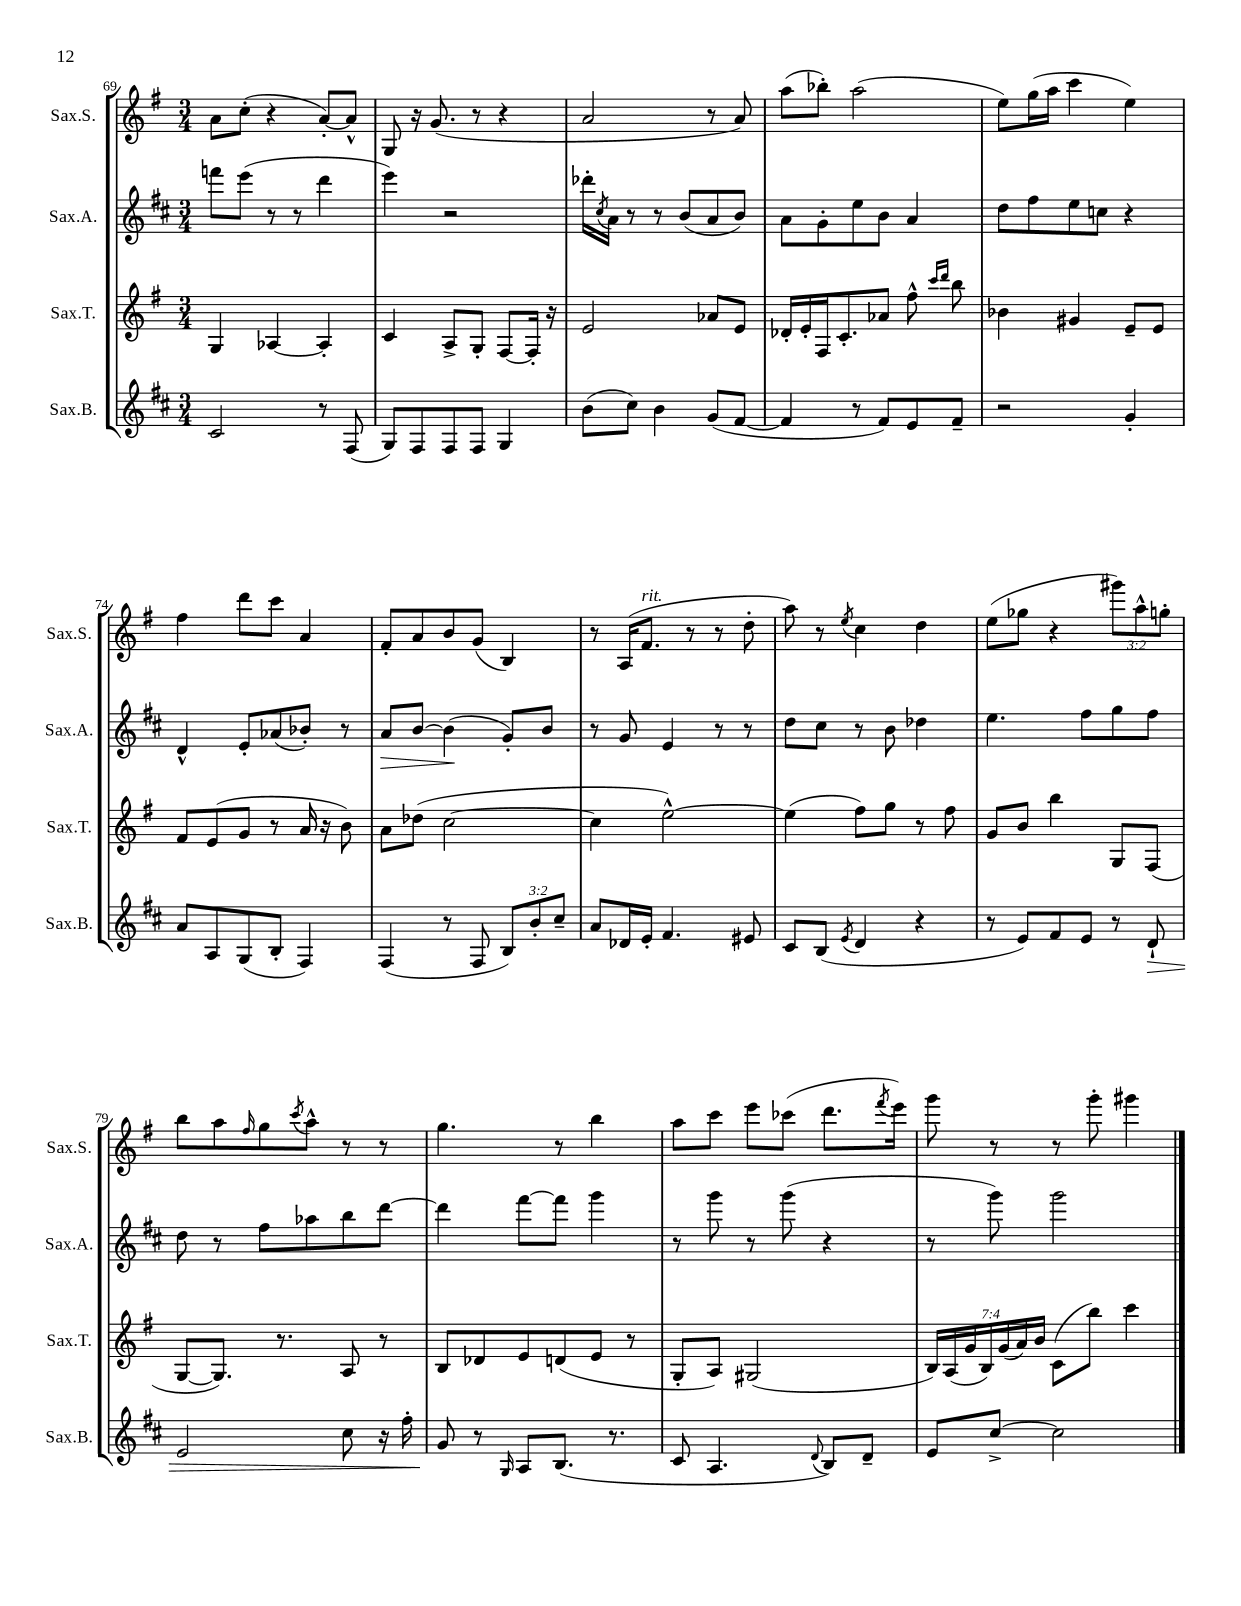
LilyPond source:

<<
\new StaffGroup <<
\new Staff = "s0" \with { instrumentName = "Sax.S." shortInstrumentName = "Sax.S." } {
    \clef treble \key g \major \numericTimeSignature \time 3/4 \override Staff.TupletNumber.text = #tuplet-number::calc-fraction-text
    a'8 c''8-.( r4 a'8~-.) a'8-^ |
    g8 r16 g'8.( r8 r4 |
    a'2 r8 a'8) |
    a''8( bes''8-.) a''2( |
    e''8) g''16( a''16 c'''4 e''4) |
    fis''4 d'''8 c'''8 a'4 |
    fis'8-. a'8 b'8 g'8( b4) |
    r8 a16( fis'8.^\markup { \italic "rit." } r8 r8 d''8-. |
    a''8) r8 \acciaccatura { e''8 } c''4 d''4 |
    e''8( ges''8 r4 \tuplet 3/2 { gis'''8) a''8-^ g''8-. } |
    b''8 a''8 \grace { fis''16 } g''8 \acciaccatura { c'''8 } a''8-^ r8 r8 |
    g''4. r8 b''4 |
    a''8 c'''8 e'''8 ces'''8( d'''8. \acciaccatura { fis'''8 } e'''16) |
    g'''8 r8 r8 g'''8-. gis'''4 \bar "|." |
}
\new Staff = "s1" \with { instrumentName = "Sax.A." shortInstrumentName = "Sax.A." } {
    \clef treble \key d \major \numericTimeSignature \time 3/4
    f'''8 e'''8( r8 r8 d'''4 |
    e'''4) r2 |
    des'''16-. \acciaccatura { cis''8 } a'16 r8 r8 b'8( a'8 b'8) |
    a'8 g'8-. e''8 b'8 a'4 |
    d''8 fis''8 e''8 c''8 r4 |
    d'4-^ e'8-. aes'8( bes'8-.) r8 |
    a'8\> b'8~ b'4\!( g'8-.) b'8 |
    r8 g'8 e'4 r8 r8 |
    d''8 cis''8 r8 b'8 des''4 |
    e''4. fis''8 g''8 fis''8 |
    d''8 r8 fis''8 aes''8 b''8 d'''8~ |
    d'''4 fis'''8~ fis'''8 g'''4 |
    r8 g'''8 r8 g'''8( r4 |
    r8 g'''8) g'''2 \bar "|." |
}
\new Staff = "s2" \with { instrumentName = "Sax.T." shortInstrumentName = "Sax.T." } {
    \clef treble \key g \major \numericTimeSignature \time 3/4 \override Staff.TupletNumber.text = #tuplet-number::calc-fraction-text
    g4 aes4~ aes4-. |
    c'4 a8-> g8-. fis8~ fis16-. r16 |
    e'2 aes'8 e'8 |
    des'16-. e'16-. fis16 c'8.-. aes'8 fis''8-^ \grace { c'''16 d'''16 } b''8 |
    bes'4 gis'4 e'8-- e'8 |
    fis'8 e'8( g'8 r8 a'16 r16 b'8) |
    a'8 des''8( c''2~ |
    c''4 e''2~-^) |
    e''4( fis''8) g''8 r8 fis''8 |
    g'8 b'8 b''4 g8 fis8( |
    g8~ g8.) r8. a8 r8 |
    b8 des'8 e'8 d'8( e'8 r8 |
    g8-. a8) gis2( |
    \tuplet 7/4 { b16) a16( g'16 b16) g'16( a'16) b'16 } c'8( b''8) c'''4 \bar "|." |
}
\new Staff = "s3" \with { instrumentName = "Sax.B." shortInstrumentName = "Sax.B." } {
    \clef treble \key d \major \numericTimeSignature \time 3/4 \override Staff.TupletNumber.text = #tuplet-number::calc-fraction-text
    cis'2 r8 fis8( |
    g8) fis8 fis8 fis8 g4 |
    b'8( cis''8) b'4 g'8( fis'8~ |
    fis'4 r8 fis'8) e'8 fis'8-- |
    r2 g'4-. |
    a'8 a8 g8( b8-. fis4) |
    fis4( r8 fis8 \tuplet 3/2 { b8) b'8-. cis''8-- } |
    a'8 des'16 e'16-. fis'4. eis'8 |
    cis'8 b8( \acciaccatura { e'8 } d'4 r4 |
    r8 e'8) fis'8 e'8 r8 d'8-!\> |
    e'2 cis''8 r16 fis''16-. |
    g'8\! r8 \grace { g16 } a8 b8.( r8. |
    cis'8 a4. \appoggiatura { d'8 } b8) d'8-- |
    e'8 cis''8~-> cis''2 \bar "|." |
}
>>
>>
\layout { \context { \Score currentBarNumber = #69 } }
